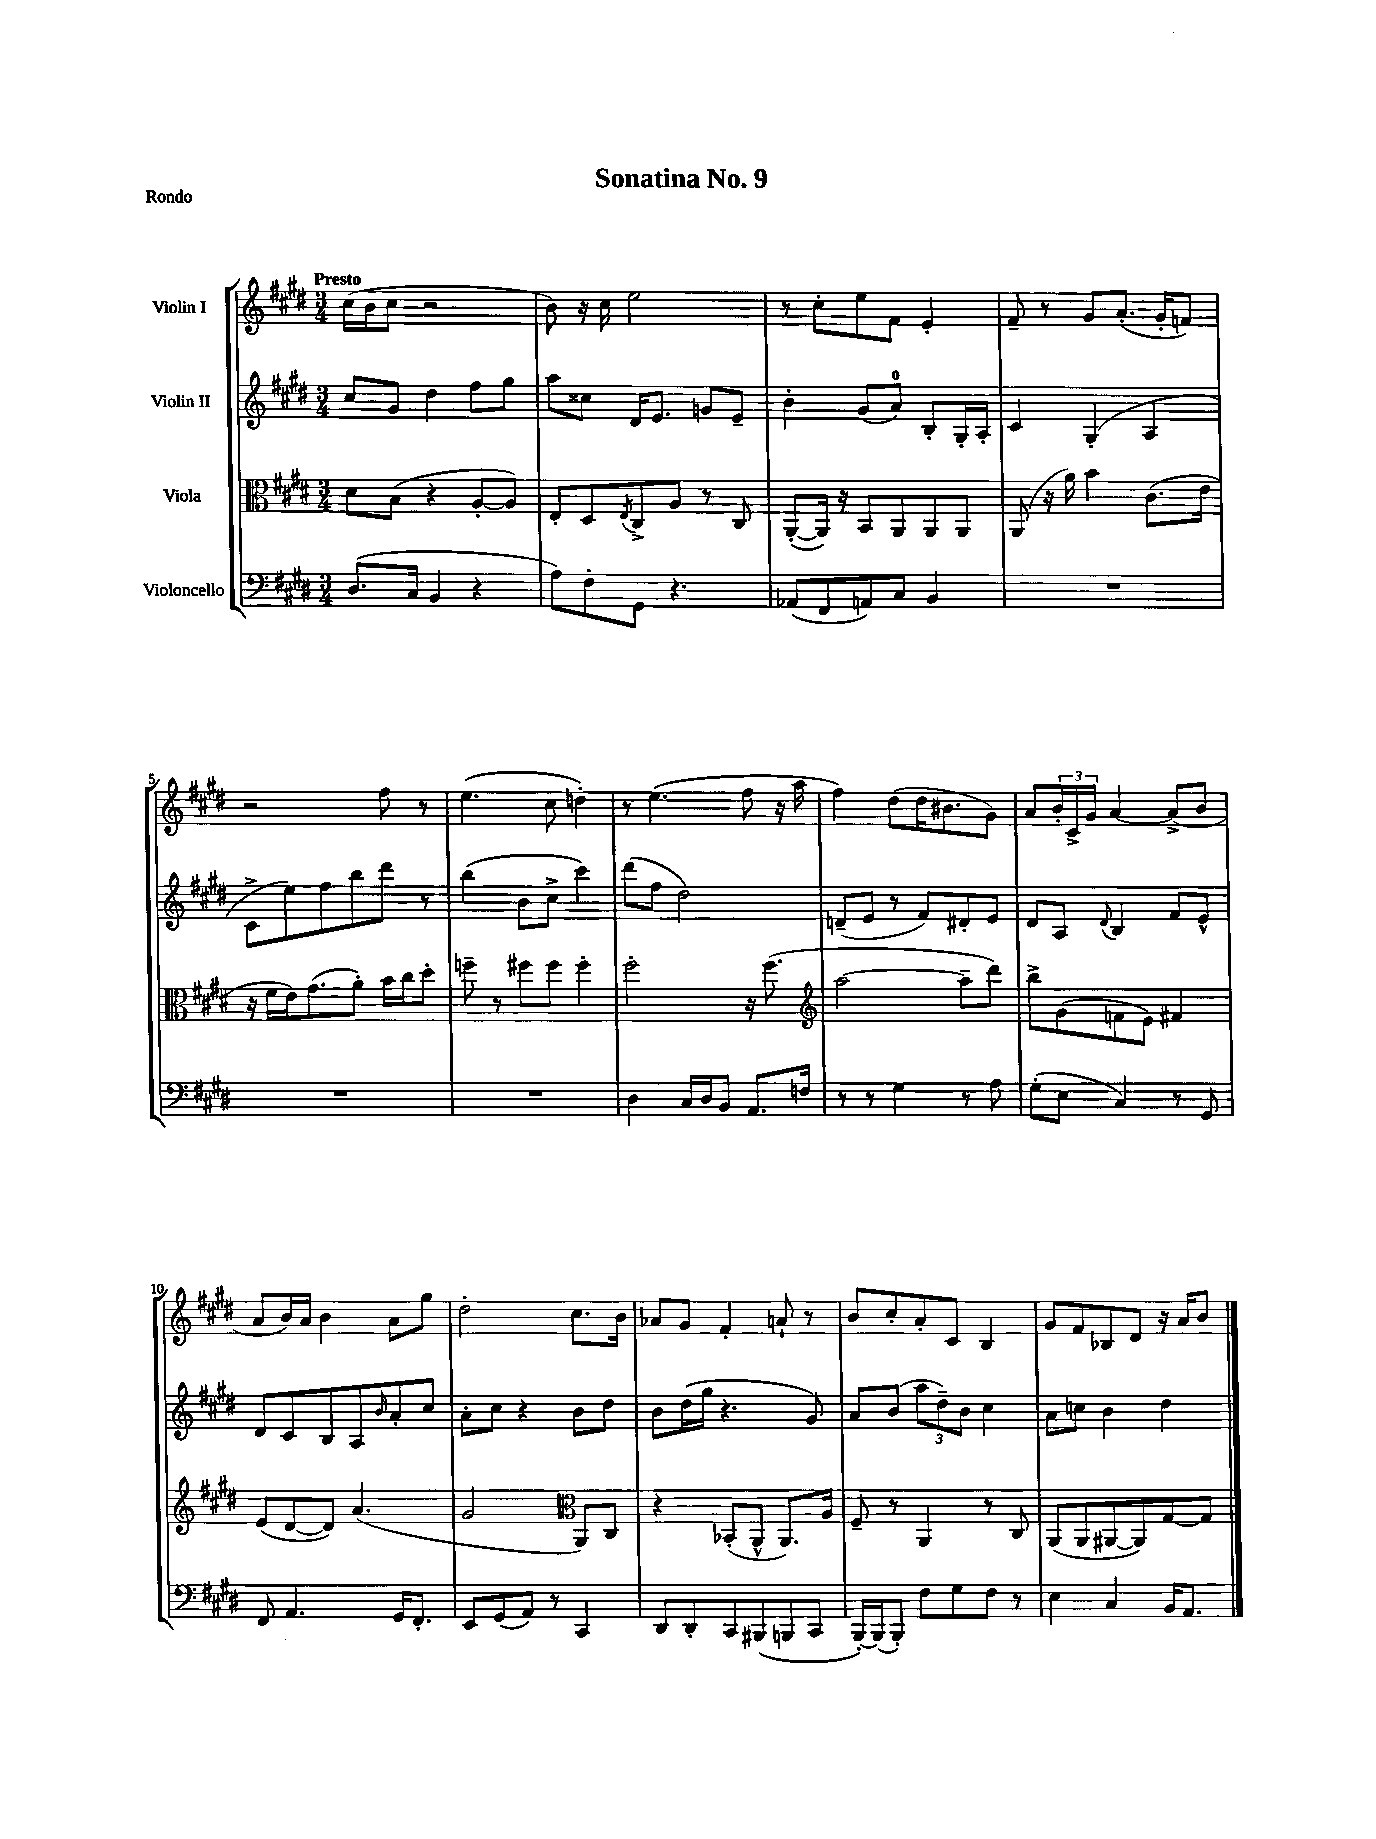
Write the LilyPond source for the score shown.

\header { title = "Sonatina No. 9" piece = "Rondo" }
<<
\new StaffGroup <<
\new Staff = "s0" \with { instrumentName = "Violin I" } {
    \clef treble \key e \major \numericTimeSignature \time 3/4 \tempo "Presto"
    cis''16( b'16 cis''8 r2 |
    b'8) r16 cis''16 e''2 |
    r8 cis''8-. e''8 fis'8 e'4-. |
    fis'8-- r8 gis'8 a'8.-.( gis'16-. f'8) |
    r2 fis''8 r8 |
    e''4.( cis''8 d''4-.) |
    r8 e''4.( fis''8 r16 a''16 |
    fis''4) dis''8( dis''16 bis'8. gis'8) |
    a'8 \tuplet 3/2 { b'16-. cis'16-> gis'16 } a'4~ a'8->( b'8 |
    a'8 b'16) a'16 b'4 a'8 gis''8 |
    dis''2-. cis''8. b'16 |
    aes'8 gis'8 fis'4-. a'8-! r8 |
    b'8 cis''8-. a'8-. cis'8 b4 |
    gis'8 fis'8 bes8 dis'8 r16 a'16 b'8 \bar "|." |
}
\new Staff = "s1" \with { instrumentName = "Violin II" } {
    \clef treble \key e \major \numericTimeSignature \time 3/4
    cis''8 gis'8 dis''4 fis''8 gis''8 |
    a''8 cisis''8 dis'16 e'8. g'8 e'8-- |
    b'4-. gis'8( a'8-0) b8-. gis16-. a16-. |
    cis'4 gis4-.( a4 |
    cis'8-> e''8) fis''8 b''8 dis'''8 r8 |
    b''4( b'8 cis''8-> cis'''4) |
    dis'''8( fis''8 dis''2) |
    d'8--( e'8 r8 fis'8) dis'8-. e'8 |
    dis'8 a8 \appoggiatura { dis'8 } b4 fis'8 e'8-^ |
    dis'8 cis'8 b8 a8 \grace { b'16 } a'8-. cis''8 |
    a'8-. cis''8 r4 b'8 dis''8 |
    b'8 dis''16( gis''16 r4. gis'8) |
    a'8 b'8( \tuplet 3/2 { a''8 dis''8--) b'8 } cis''4 |
    a'8 c''8 b'4 dis''4 \bar "|." |
}
\new Staff = "s2" \with { instrumentName = "Viola" } {
    \clef alto \key e \major \numericTimeSignature \time 3/4
    dis'8 b8( r4 a8~-. a8) |
    e8-. dis8 \acciaccatura { e8 } cis8-> a8 r8 cis8 |
    a,8~-.( a,16) r16 b,8 a,8 a,8 a,8 |
    a,8( r16 a'16) b'4 cis'8.( e'16 |
    r16 fis'16 e'16) gis'8.( a'8-.) b'16 cis''16 dis''8-. |
    f''8-- r8 fis''8 fis''8 fis''4-. |
    fis''2-. r16 fis''8.( |
    \clef treble a''2~ a''8-- dis'''8) |
    b''8-> gis'8( f'8 e'8) fis'4 |
    e'8( dis'8~ dis'8) a'4.( |
    gis'2 \clef alto a,8) cis8 |
    r4 bes,8-.( a,8-^ a,8.) a16 |
    fis8-- r8 a,4 r8 cis8 |
    a,8( a,8 ais,8~ ais,8) gis8~ gis8 \bar "|." |
}
\new Staff = "s3" \with { instrumentName = "Violoncello" } {
    \clef bass \key e \major \numericTimeSignature \time 3/4
    dis8.( cis16 b,4 r4 |
    a8) fis8-. gis,8 r4. |
    aes,8( fis,8 a,8) cis8 b,4 |
    R2. |
    R2. |
    R2. |
    dis4 cis16 dis16 b,8 a,8. f16 |
    r8 r8 gis4 r8 a8 |
    gis8-.( e8 cis4) r8 gis,8 |
    fis,8 a,4. gis,16 fis,8.-. |
    e,8 gis,8( a,8) r8 cis,4 |
    dis,8 dis,8-. cis,8 bis,,8( b,,8 cis,8 |
    b,,16~-.) b,,16( b,,8-.) fis8 gis8 fis8 r8 |
    e4 cis4 b,16 a,8. \bar "|." |
}
>>
>>
